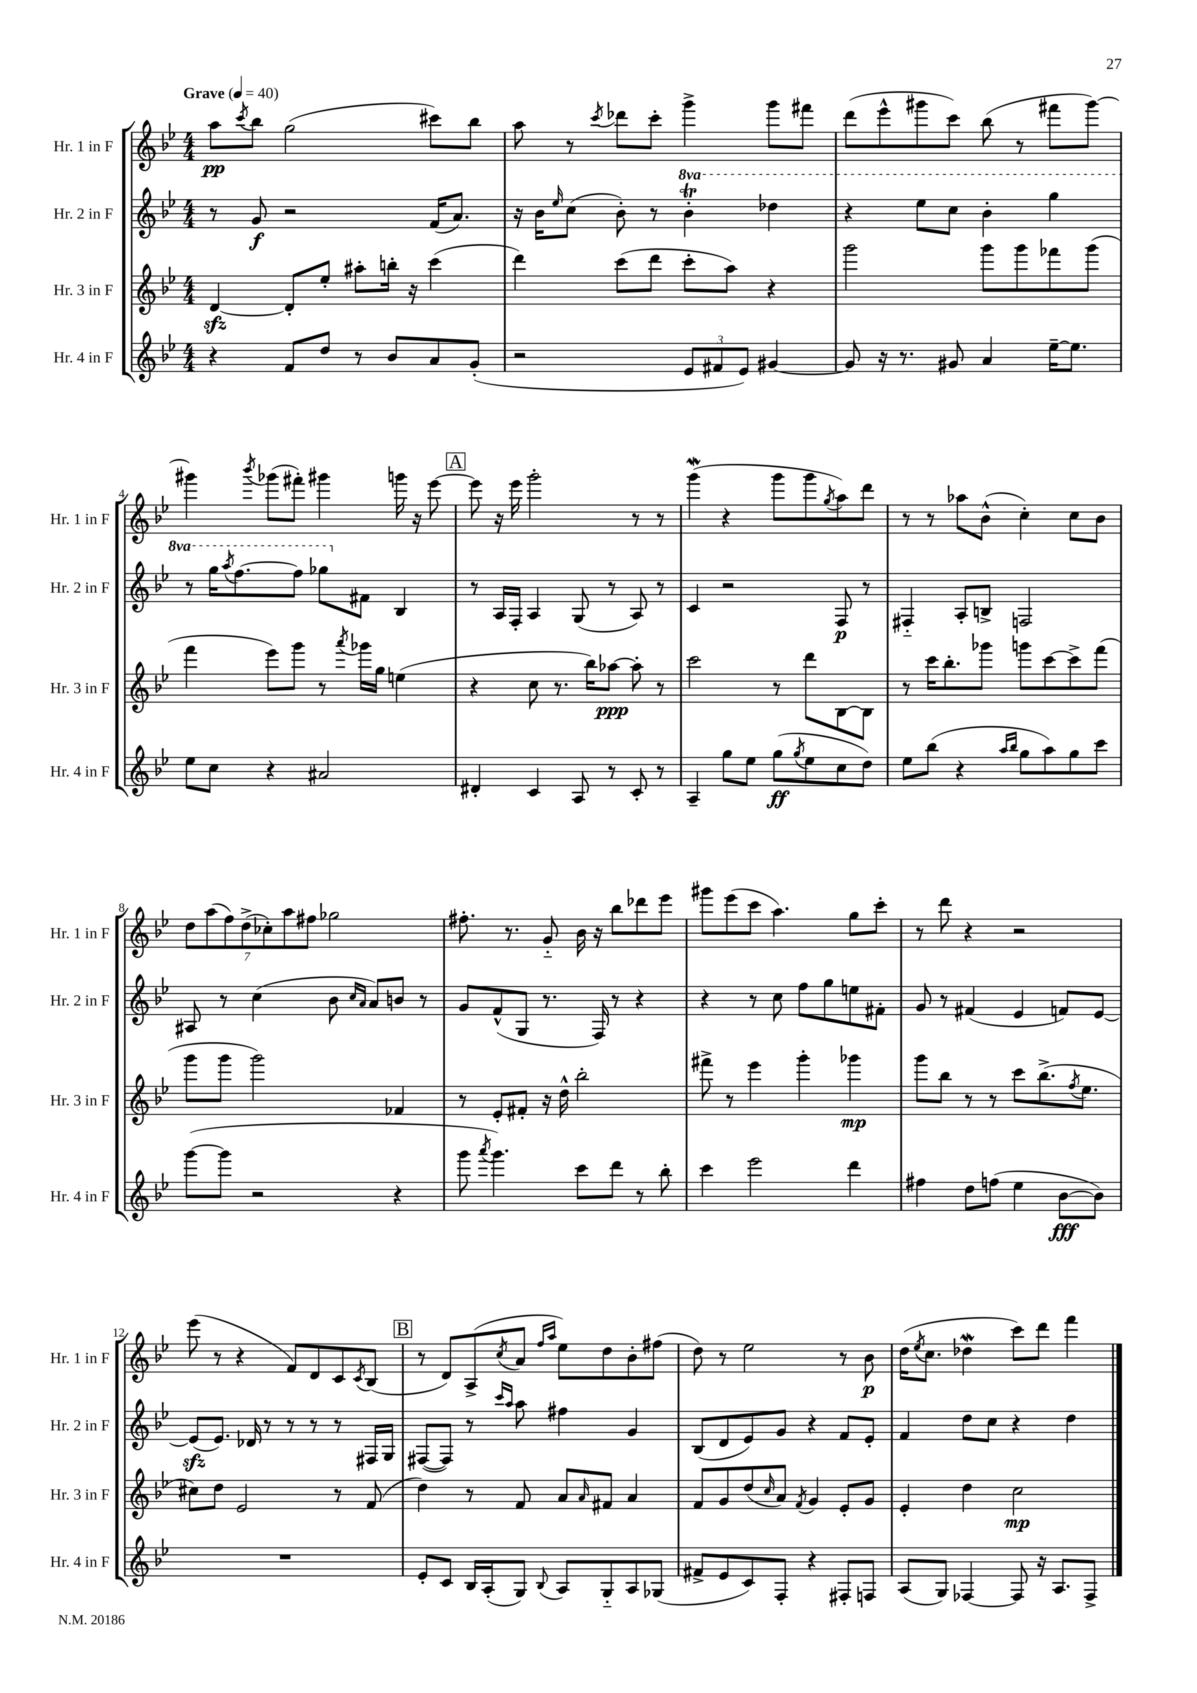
<<
\new StaffGroup <<
\new Staff = "s0" \with { instrumentName = "Hr. 1 in F" shortInstrumentName = "Hr. 1 in F" } {
    \clef treble \key bes \major \numericTimeSignature \time 4/4 \tempo "Grave" 4 = 40
    a''8\pp \acciaccatura { c'''8 } bes''8 g''2( cis'''8) bes''8 |
    a''8 r8 \acciaccatura { c'''8 } des'''8 c'''8-. g'''4-> g'''8 fis'''8 |
    d'''8( ees'''8-^ gis'''8 c'''8) bes''8( r8 fis'''8 gis'''8~) |
    gis'''4 \acciaccatura { bes'''8 } ges'''8( fis'''8-.) gis'''4 g'''16 r16 ees'''8~ |
    \mark \markup { \box "A" } ees'''8 r16 ees'''16 g'''2-. r8 r8 |
    g'''4\mordent( r4 g'''8 g'''8 \acciaccatura { g''8 } a''8) d'''8 |
    r8 r8 aes''8 bes'8-^( c''4-.) c''8 bes'8 |
    \tuplet 7/4 { d''8 a''8( f''8) d''8->( ces''8-.) a''8 fis''8 } ges''2 |
    fis''8.-. r8. g'8-_ bes'16 r16 bes''8 des'''8 ees'''8 |
    gis'''8 ees'''8( c'''8 a''4.) g''8 c'''8-. |
    r8 d'''8 r4 r2 |
    ees'''8( r8 r4 f'8) d'8 c'8 \acciaccatura { c'8 } bes8( |
    \mark \markup { \box "B" } r8 d'8) a8->( \acciaccatura { c''8 } a'8 \grace { f''16 a''16 } ees''8) d''8 bes'8-. fis''8( |
    d''8) r8 ees''2 r8 bes'8\p |
    d''16( \acciaccatura { ees''8 } c''8. des''4\mordent c'''8) d'''8 f'''4 \bar "|." |
}
\new Staff = "s1" \with { instrumentName = "Hr. 2 in F" shortInstrumentName = "Hr. 2 in F" } {
    \clef treble \key bes \major \numericTimeSignature \time 4/4 \set Staff.ottavationMarkups = #ottavation-simple-ordinals
    r8 g'8\f r2 f'16( a'8.) |
    r16 bes'16 \grace { ees''16 } c''8( bes'8-.) r8 \ottava #1 bes''4-.\trill des'''4 |
    r4 ees'''8 c'''8 bes''4-. g'''4 |
    r8 g'''16 \acciaccatura { a'''8 } f'''8.~ f'''8 ges'''8 \ottava #0 fis'8 bes4 |
    \mark \markup { \box "A" } r8 a16 f16-. a4 g8( r8 a8) r8 |
    c'4 r2 f8\p r8 |
    fis4-_ a8-. b8-> f2 |
    ais8 r8 c''4( bes'8 \grace { c''16 a'16 } a'8) b'8 r8 |
    g'8 f'8-^( g8 r8. f16) r8 r4 |
    r4 r8 c''8 f''8 g''8 e''8 fis'8-. |
    g'8 r8 fis'4( ees'4 f'8) ees'8~ |
    ees'8\sfz( ees'8.) des'16 r8 r8 r8 r8 fis16 g16 |
    \mark \markup { \box "B" } fis8~( fis8) r8 \grace { c'''16 a''16 } a''8 fis''4 g'4 |
    bes8( d'8 ees'8) g'8 r4 f'8 ees'8-. |
    f'4 d''8 c''8 r4 d''4 \bar "|." |
}
\new Staff = "s2" \with { instrumentName = "Hr. 3 in F" shortInstrumentName = "Hr. 3 in F" } {
    \clef treble \key bes \major \numericTimeSignature \time 4/4
    d'4~\sfz d'8-. ees''8-. ais''8-. b''16-. r16 c'''4( |
    d'''4) c'''8( d'''8 c'''8-. a''8) r4 |
    g'''2 g'''8 g'''8 fes'''8 g'''8( |
    f'''4 ees'''8) g'''8 r8 \acciaccatura { a'''8 } ges'''16 g''16 e''4( |
    \mark \markup { \box "A" } r4 c''8 r8. bes''16) aes''8~\ppp aes''8-. r8 |
    c'''2 r8 d'''8 bes8~ bes8 |
    r8 c'''16 bes''8.-. ges'''8 g'''8 c'''8~ c'''8-> f'''8( |
    g'''8 g'''8 g'''2) fes'4 |
    r8 ees'8-. fis'8-. r16 d''16-^ bes''2-. |
    fis'''8-> r8 ees'''4 g'''4-. ges'''4\mp |
    g'''8 bes''8 r8 r8 c'''8 bes''8.->( \acciaccatura { f''8 } ees''8. |
    cis''8) d''8 ees'2 r8 f'8( |
    \mark \markup { \box "B" } d''4) r8 f'8 a'8 \grace { a'16 } fis'8 a'4 |
    f'8 g'8 d''8( \grace { c''16 } a'8) \acciaccatura { f'8 } g'4 ees'8-. g'8 |
    ees'4-. d''4 c''2\mp \bar "|." |
}
\new Staff = "s3" \with { instrumentName = "Hr. 4 in F" shortInstrumentName = "Hr. 4 in F" } {
    \clef treble \key bes \major \numericTimeSignature \time 4/4
    r4 f'8 d''8 r8 bes'8 a'8 g'8-.( |
    r2 \tuplet 3/2 { ees'8 fis'8 ees'8) } gis'4~ |
    gis'8 r16 r8. gis'8 a'4 ees''16~-- ees''8. |
    ees''8 c''8 r4 ais'2 |
    \mark \markup { \box "A" } dis'4-. c'4 a8 r8 c'8-. r8 |
    a4-- g''8 ees''8 g''8\ff( \acciaccatura { g''8 } ees''8 c''8 d''8) |
    ees''8 bes''8( r4 \grace { a''16 bes''16 } g''8 a''8) g''8 c'''8 |
    g'''8~( g'''8 r2 r4 |
    g'''8 \acciaccatura { a'''8 } g'''4.) c'''8 d'''8 r8 bes''8-. |
    c'''4 ees'''2 d'''4 |
    fis''4 d''8 f''8( ees''4 bes'8~\fff bes'8) |
    R1 |
    \mark \markup { \box "B" } ees'8-. c'8 bes16 a16-.( g8) \appoggiatura { bes8 } a8 g8-_ a8 ges8( |
    fis'8-> ees'8 c'8) f8-. r4 fis8-. f8 |
    a8( g8) fes4~ fes8 r16 a8. fes8-> \bar "|." |
}
>>
>>
